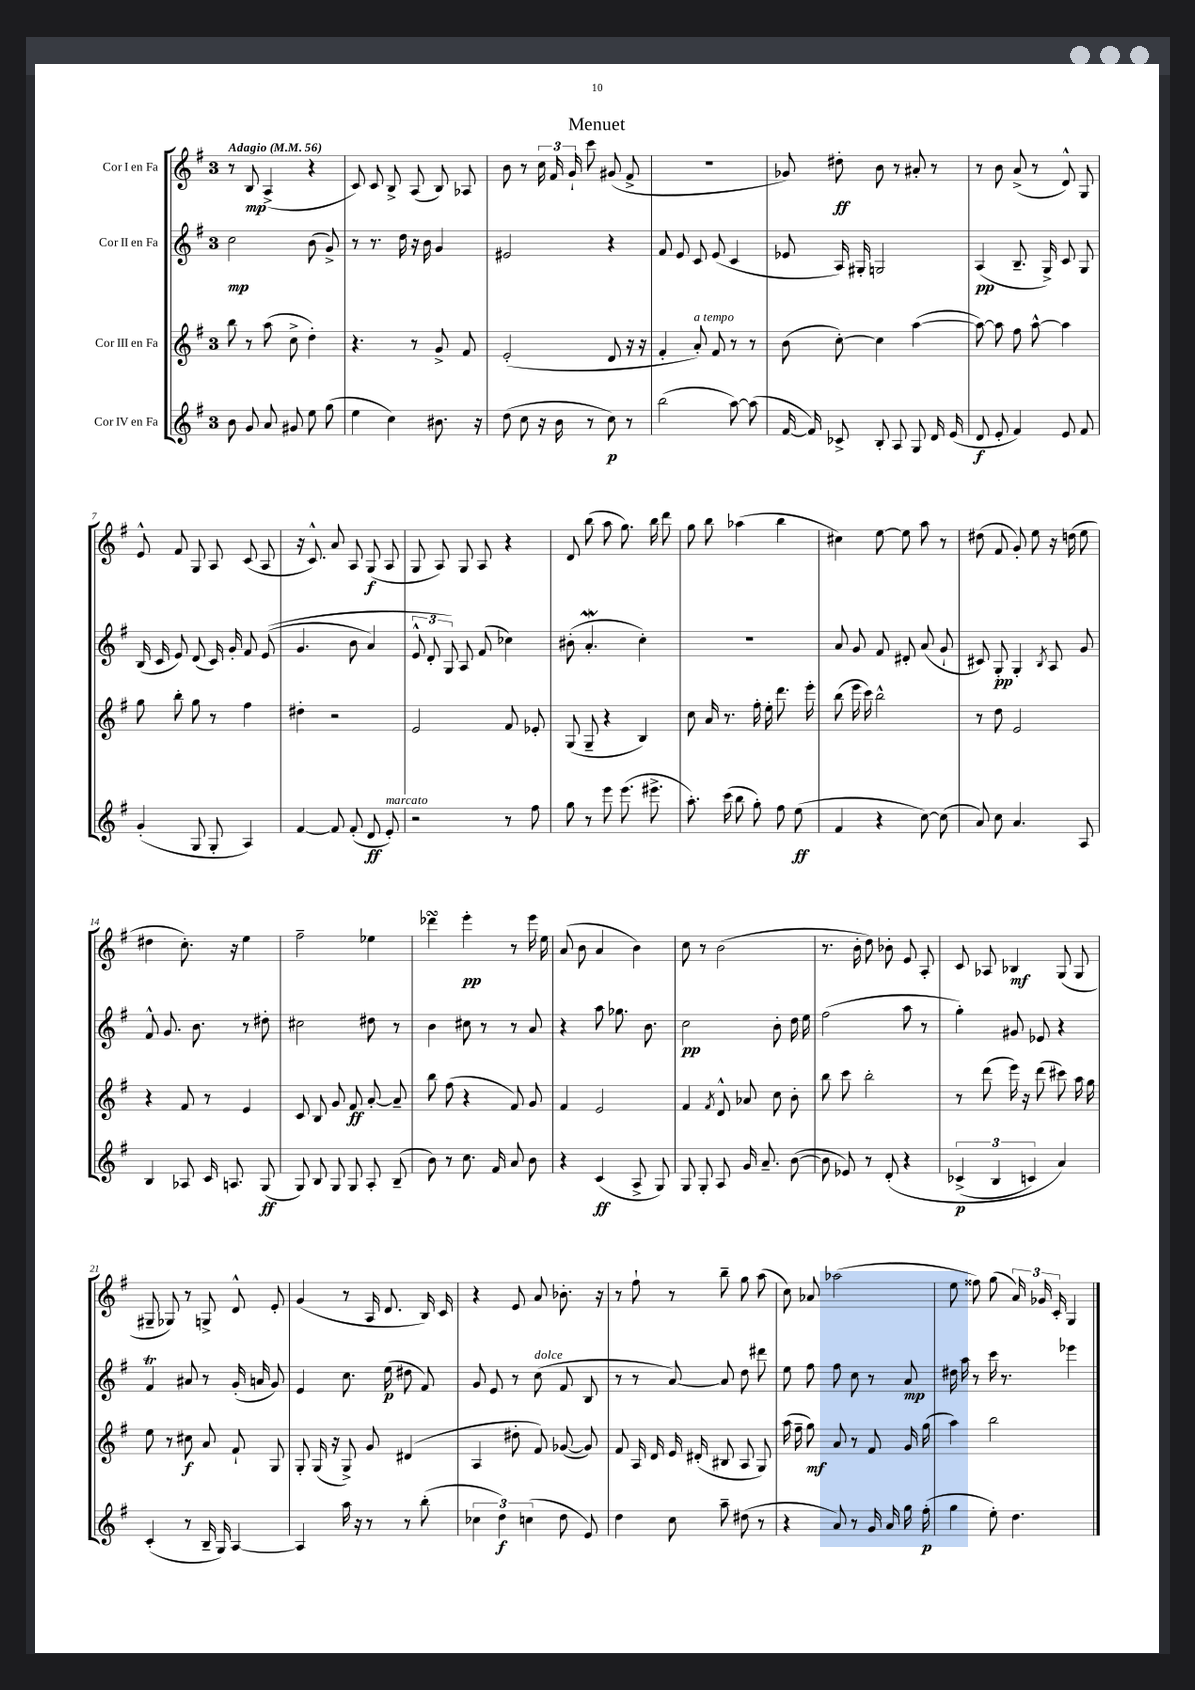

**kern	**kern	**kern	**kern
*staff4	*staff3	*staff2	*staff1
*clefG2	*clefG2	*clefG2	*clefG2
*k[f#]	*k[f#]	*k[f#]	*k[f#]
*M3/4	*M3/4	*M3/4	*M3/4
*MM56	*MM56	*MM56	*MM56
8b	8bb	2cc	8r
8g	8r	.	8B
8a	(8aa	.	(4A^
8g#	8cc^	.	.
8ee	4dd')	(8b	4r
(8gg	.	8g^)	.
=	=	=	=
4ee	4.r	8r	8c)
.	.	8.r	8c
4cc)	.	.	8B^
.	.	16dd	.
.	8r	16r	(8A
.	.	16b	.
8.b#	8g^	4g	8B)
.	8f#	.	8A-
16r	.	.	.
=	=	=	=
(8dd	(2e'	2e#	8b
8cc	.	.	8r
16r	.	.	24cc
.	.	.	24f#
16b	.	.	.
.	.	.	24g`
8r	.	.	8ccc
8cc)	8d	4r	(8g#
8r	16r	.	8f#^
.	16r	.	.
=	=	=	=
(2bb	4f#'	8f#	2.r
.	.	8e	.
.	8a')	8c	.
.	8f#	(8e	.
[8aa)	8r	4c	.
(8aa]	8r	.	.
=	=	=	=
[16f#	(8b	8e-	8g-)
16f#])	.	.	.
8c-^	[8cc')	16A)	8dd#'
.	.	16G#'	.
8B'	4cc]	2G	8b
8A	.	.	8r
8G	([4aa	.	8a#'
16d	.	.	8r
(16e	.	.	.
=	=	=	=
8d	8aa_)	(4A	8r
8e'	8aa]	.	8b
4f#)	8ff#	8.B~	(8a^
.	[8aa^^	.	8r
.	.	16G^)	.
8e	4aa]	8c	8d^^)
8f#	.	8G	8G
=	=	=	=
(4g'	8gg	(16B	8e^^
.	.	16c	.
.	8bb'	8e)	8f#
8G	8gg	(8d	8G
8G'	8r	16c)	8A
.	.	16g'	.
4A)	4ff#	8f#	(8c
.	.	&((8e	8A
=	=	=	=
[4f#	4dd#'	4.g	16r
.	.	.	8.c^^)
8f#]	2r	.	8a
(8f#'	.	8b	8A
8d	.	4a)	(8G
8e')	.	.	8A
=	=	=	=
2r	2e	12e^^	8G
.	.	12d'	.
.	.	.	8A)
.	.	12G&)	.
.	.	8A	8G
.	.	(8f#	8A
8r	8f#	4cc-)	4r
8ff#	8e-'	.	.
=	=	=	=
8gg	(8G	(8b#'	8d
8r	8G~	4.a'	(8bb
8eee	4r	.	8aa
(8.eee	.	.	8.gg)
.	4B)	4cc')	.
8.eee#^	.	.	16bb
.	.	.	8ddd
=	=	=	=
8.aa')	8cc	2.r	8gg
.	16a	.	8bb
(16ccc	8.r	.	.
8bb	.	.	(4aa-
8gg')	16ff#'	.	.
.	16ee'	.	.
8ff#	8.ddd	.	4bb
(8ee	.	.	.
.	16eee'	.	.
=	=	=	=
4f#	(8bb	8a	4cc#)
.	16eee	8g	.
.	16ccc)	.	.
4r	2bb^^	8f#	[8ee
.	.	8d#'	8ee]
[8cc)	.	(8a	8aa
(8cc]	.	8g`	8r
=	=	=	=
8a)	8r	8c#)	(8dd#
8cc	8dd	8G'	8f#
4.a	2e	4G'	8g')
.	.	.	8ee
.	.	8qB	.
.	.	8A	16r
.	.	.	(16dd
8A	.	8g	8ee
=	=	=	=
4B	4r	8f#^^	4dd#
.	.	8.g	.
8A-	8f#	.	8.cc')
.	.	8.b	.
16c	8r	.	.
8.A	.	.	16r
.	4e	8r	4ee
(8G	.	8dd#'	.
=	=	=	=
8G)	8c	2cc#	2ff#~
8B	8B	.	.
8G	8g	.	.
8G	8f#	.	.
8A'	[8a'	8dd#	4ee-
(8B~	8a~]	8r	.
=	=	=	=
8b)	8bb	4b	4ddd-
8r	(8ff#	.	.
8.cc	4r	8cc#	4eee'
.	.	8r	.
16f#	.	.	.
8a	8f#)	8r	8r
8b	8g	8a	16eee
.	.	.	16ee
=	=	=	=
4r	4f#	4r	(8a
.	.	.	8b
(4c	2e	8aa	4a
.	.	8.gg-	.
8A^	.	.	4b)
.	.	8.b	.
8G)	.	.	.
=	=	=	=
8G	4f#	2cc	8cc
8G'	.	.	8r
.	8qf#	.	.
8A	8d^^	.	(2b
16g	8a-	.	.
8.a~	.	.	.
.	8cc	8b'	.
([8b	8b'	16dd	.
.	.	16ee	.
=	=	=	=
8b]	8bb	(2ff#	8.r
8e-)	8ccc	.	.
.	.	.	16b'
8r	2bb'	.	8dd)
&(8d'	.	.	8b-'
4r	.	8aa	8e
.	.	8r	8A'
=	=	=	=
(6c-^	8r	4gg')	8c
.	(8ddd	.	8A-
6B	.	.	.
.	16eee)	8g#	4B-
.	16r	.	.
6c)	.	.	.
.	(8ddd	8e-	.
4a&)	8ccc#)	4r	(8G
.	16aa	.	8G
.	16gg	.	.
=	=	=	=
(4c'	8ee	4f#	8G#~
.	8r	.	8G-)
8r	8cc#	8a#	8r
16B~	8a	8r	8G^
16G)	.	.	.
[4A	8f#`	(16g'	8d^^
.	.	16a	.
.	8G	8g)	8e'
=	=	=	=
4A]	8G'	4e	(4g
.	(16G	.	.
.	16r	.	.
16aa	8G^)	8.cc	8r
16r	.	.	.
8r	8g	.	16A
.	.	(16ee	8.d
8r	(4d#	8dd#	.
(8bb'	.	8f#)	16B)
.	.	.	16c
=	=	=	=
6cc-	4A	8g	4r
.	.	8e	.
6dd)	.	.	.
.	8dd#'	8r	8e
(6cc	.	.	.
.	8f#)	(8cc	8a
8dd	([8g-	8f#	8.b-'
8e)	8g-])	8B	.
.	.	.	16r
=	=	=	=
4dd	8f#	8r	8r
.	16A	8r	8ff#`
.	16d	.	.
8cc	16e	[8a)	8r
.	(16d#'	.	.
8aa~	8B#	8a]	8bb~
(8dd#	8A	8dd	8gg
8r	8G)	8ddd#	(8aa
=	=	=	=
4r	(16aa	8ee	8cc)
.	16ff#~	.	.
.	8gg)	8ff#	8a-
8a)	8a	8ff#	(2aa-
8r	8r	8cc	.
16g	8f#	8r	.
16a	.	.	.
16gg	16g	8a	.
(16ff#'	(16gg	.	.
=	=	=	=
4gg	4aa)	16dd#	8ee
.	.	16aa	.
.	.	8r	8ff##)
8ee')	2bb	16ccc	(8gg
.	.	8.r	.
4.dd	.	.	24a)
.	.	.	24g-
.	.	.	24c'
.	.	4eee-	4G
==	==	==	==
*-	*-	*-	*-
